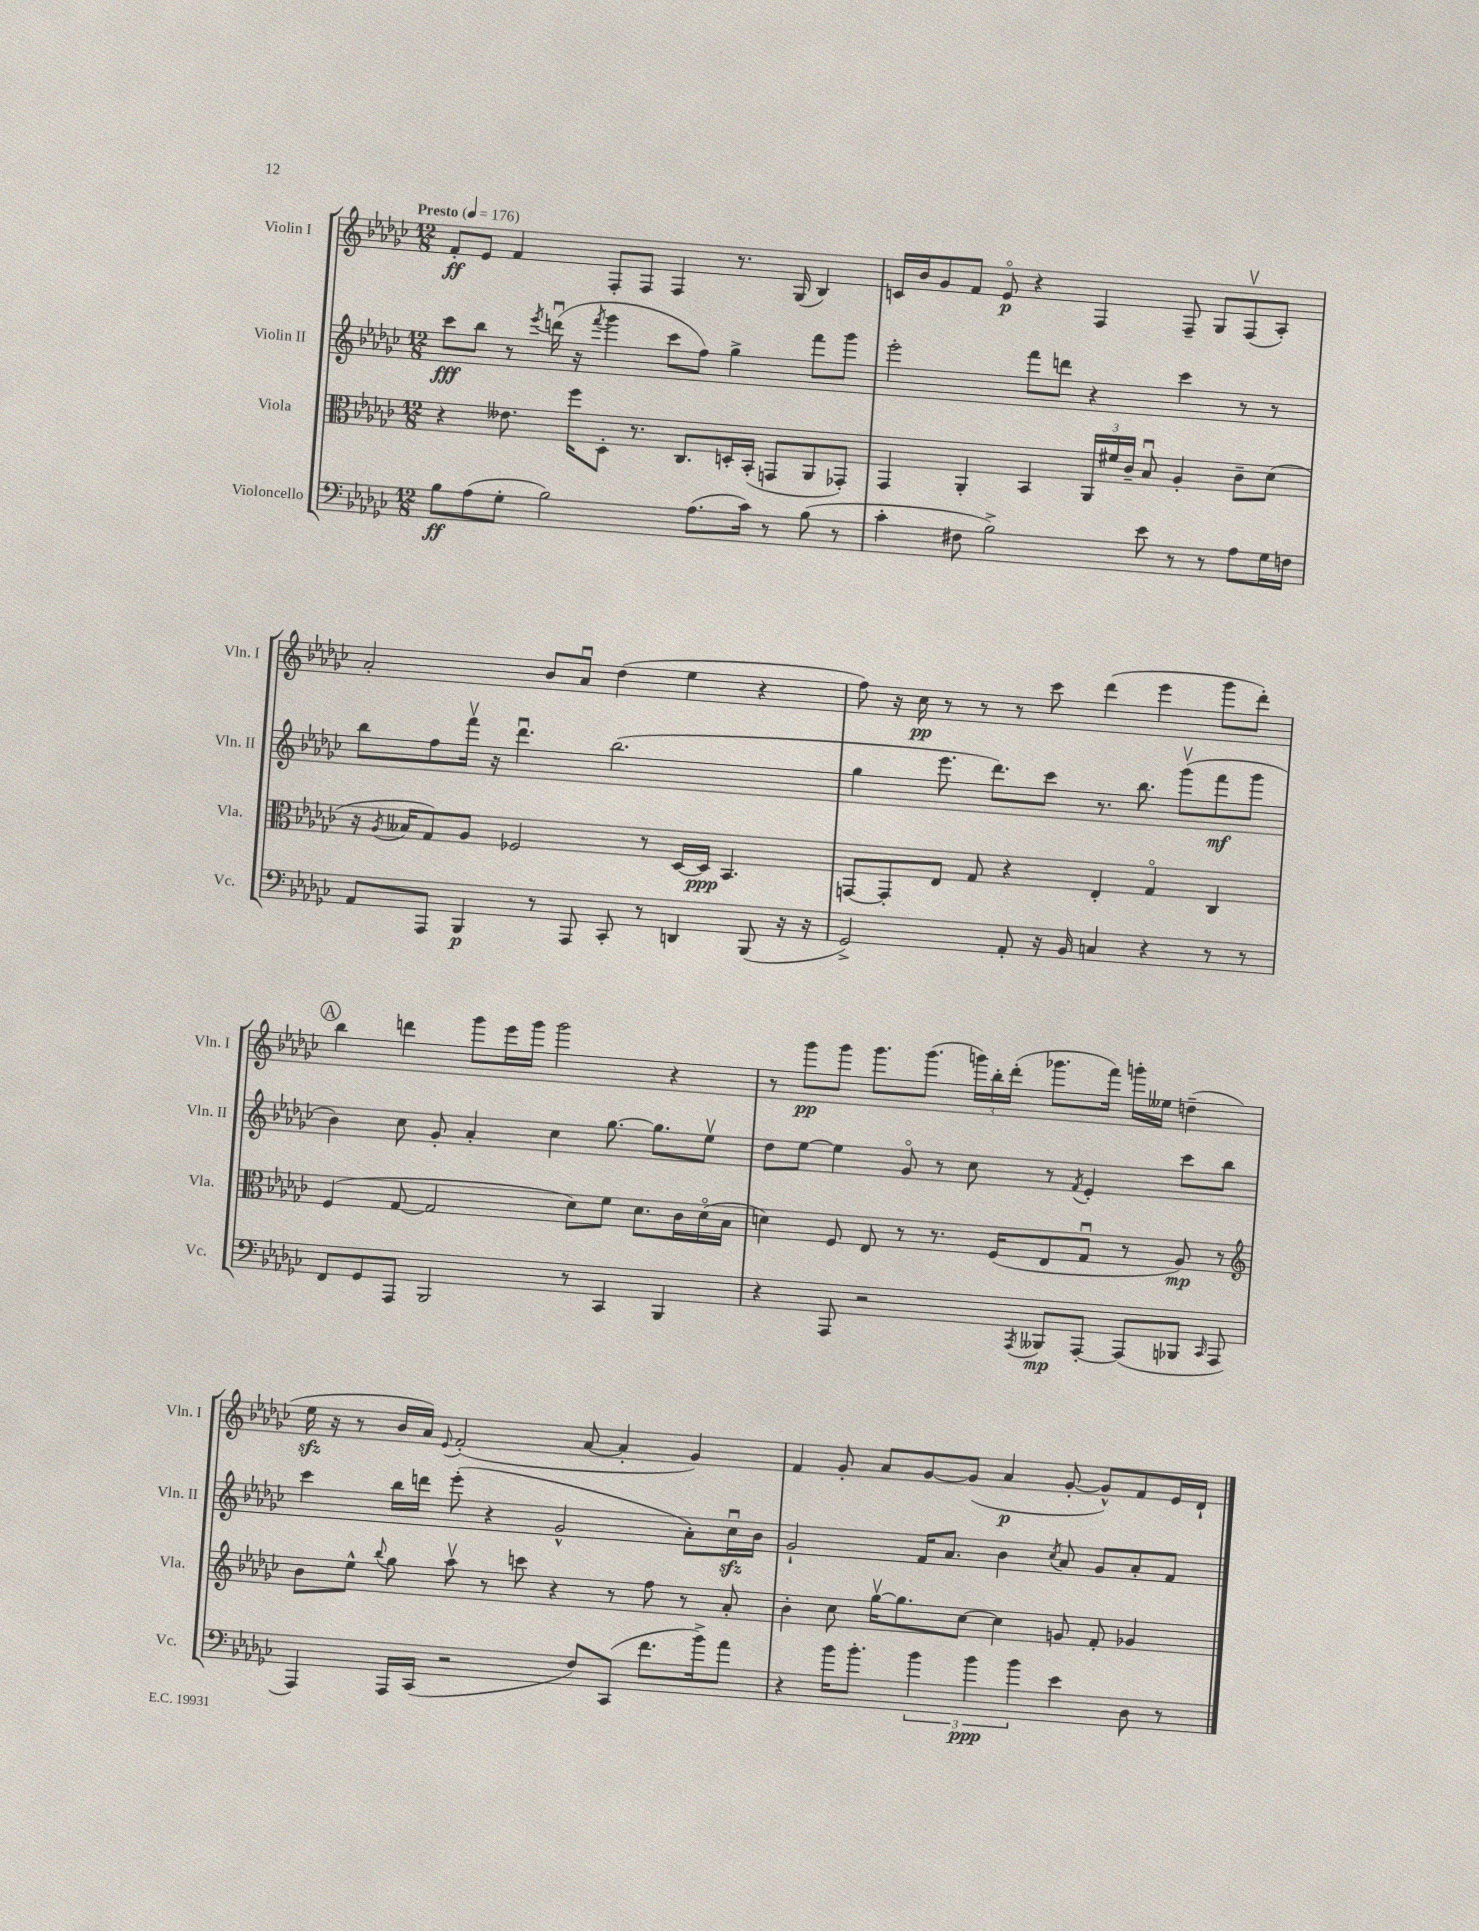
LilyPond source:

<<
\new StaffGroup <<
\new Staff = "s0" \with { instrumentName = "Violin I" shortInstrumentName = "Vln. I" } {
    \clef treble \key ges \major \numericTimeSignature \time 12/8 \tempo "Presto" 4 = 176
    \autoBeamOff f'8[-.\ff ees'8] f'4 f8[-. f8] f4 r8. ges16( bes4) |
    c'16[ bes'16 ges'8 f'8] ees'8\flageolet\p r4 f4 f8-- ges8[ f8\upbow( aes8]-.) |
    aes'2-. bes'8[ aes'8]\downbow des''4( ees''4 r4 |
    f''8) r16 ces''16\pp r8 r8 r8 ces'''8 des'''4( ees'''4 ges'''8[ des'''8]-.) |
    \mark \markup { \circle "A" } bes''4 d'''4 ges'''8[ ees'''16 ges'''16] ges'''2 r4 |
    r8 ges'''8[\pp ges'''8] ges'''8.[ ges'''8.]( \tuplet 3/2 { g'''16[) bes''16-. des'''16]-.( } ges'''8.[ f'''16]) g'''16[-. eeses''16] d''4--( |
    ees''16\sfz r16 r8 bes'16[ aes'16]) \appoggiatura { ees'8 } f'2-.( aes'8~ aes'4-. ges'4) |
    f'4 ges'8-. aes'8[ ges'8~ ges'8]( aes'4\p ges'8~-. ges'8[-^) f'8 ees'16 des'16]-! \bar "|." |
}
\new Staff = "s1" \with { instrumentName = "Violin II" shortInstrumentName = "Vln. II" } {
    \clef treble \key ges \major \numericTimeSignature \time 12/8
    \autoBeamOff ces'''8[\fff bes''8] r8 \acciaccatura { ees'''8 } d'''16\downbow( r16 \acciaccatura { f'''8 } ges'''4 ces'''8[ f''8]) ges''4-> f'''8[ ges'''8] |
    ees'''2-. f'''8[ d'''8] r4 ces'''4 r8 r8 |
    bes''8[ f''8 f'''16]\upbow r16 des'''4.\downbow bes''2.( |
    ges''4 ees'''8. des'''8.[) ces'''8] r8. bes''8. ges'''8[\upbow( f'''8\mf ges'''8] |
    \mark \markup { \circle "A" } bes'4) ces''8 ges'8-. aes'4-. ces''4 ges''8.~ ges''8.[ ees''8]\upbow |
    des''8[ ees''8]~ ees''4 ges'8\flageolet r8 ces''8 r8 \acciaccatura { f'8 } ees'4-. ces'''8[ bes''8] |
    ces'''4 bes''16[ d'''16] ees'''8-.( r4 ges'2-^ aes'8[-.) ces''16\downbow\sfz bes'16] |
    ges'2-! f'16[ aes'8.] bes'4 \acciaccatura { ces''8 } aes'8 ges'8[ aes'8-. f'8] \bar "|." |
}
\new Staff = "s2" \with { instrumentName = "Viola" shortInstrumentName = "Vla." } {
    \clef alto \key ges \major \numericTimeSignature \time 12/8
    \autoBeamOff r4 eeses'8. f''16[ des8]-. r8. ces8.[ d16-. bes,16]-.( g,8[ aes,8 ges,8]-.) |
    ges,4 aes,4-. bes,4 \tuplet 3/2 { aes,16[ fis'16 ces'16]-- } bes8\downbow aes4-. ces'8[-- des'8]( |
    r16 \acciaccatura { aes8 } beses16[ ges8) aes8] fes2 r8 des16[~ des16]\ppp bes,4. |
    g,8[~ g,8-. ees8] ges8 r4 ees4-. ges4\flageolet ces4 |
    \mark \markup { \circle "A" } f4( ges8~ ges2 des'8[) f'8] des'8.[ ces'16 des'16\flageolet( bes16] |
    d'4) f8 ees8 r8 r8. f16[( ees8 ges8]\downbow r8 aes8\mp) r8 |
    \clef treble bes'8[ ees''8]-^ \appoggiatura { bes''8 } ges''8 aes''8\upbow r8 c'''8 r4 r8 f''8 r8 aes'8-. |
    bes'4-. ces''8 ges''16[~\upbow ges''8. ces''8]~ ces''4 g'8 f'8-. ges'4 \bar "|." |
}
\new Staff = "s3" \with { instrumentName = "Violoncello" shortInstrumentName = "Vc." } {
    \clef bass \key ges \major \numericTimeSignature \time 12/8
    \autoBeamOff bes8[\ff aes8( ges8]-. bes2) aes8.[( ces'16]) r8 bes8( r8 |
    ces'4-. fis8 bes2->) ees'8 r8 r8 aes8[ ges16 f16] |
    aes,8[ aes,,8] bes,,4\p r8 aes,,8 ces,8-. r8 d,4 bes,,8( r16 r16 |
    ges,2->) aes,8-. r16 bes,16 c4 r4 r8 r8 |
    \mark \markup { \circle "A" } f,8[ ges,8 aes,,8] bes,,2 r8 ces,4 bes,,4 |
    r4 aes,,8 r2 \acciaccatura { aes,,8 } beses,,8[\mp aes,,8]~-. aes,,8[( bes,,8] \grace { ces,16 } aes,,8 |
    aes,,4) aes,,16[ ces,16]( r2 f8[) ces,8]( f'8.[ bes'16->) aes'8] |
    r4 bes'16[ bes'8.]-. \tuplet 3/2 { bes'4 bes'4\ppp bes'4 } ees'4 des8 r8 \bar "|." |
}
>>
>>
\layout { \context { \Score \remove "Bar_number_engraver" } }
